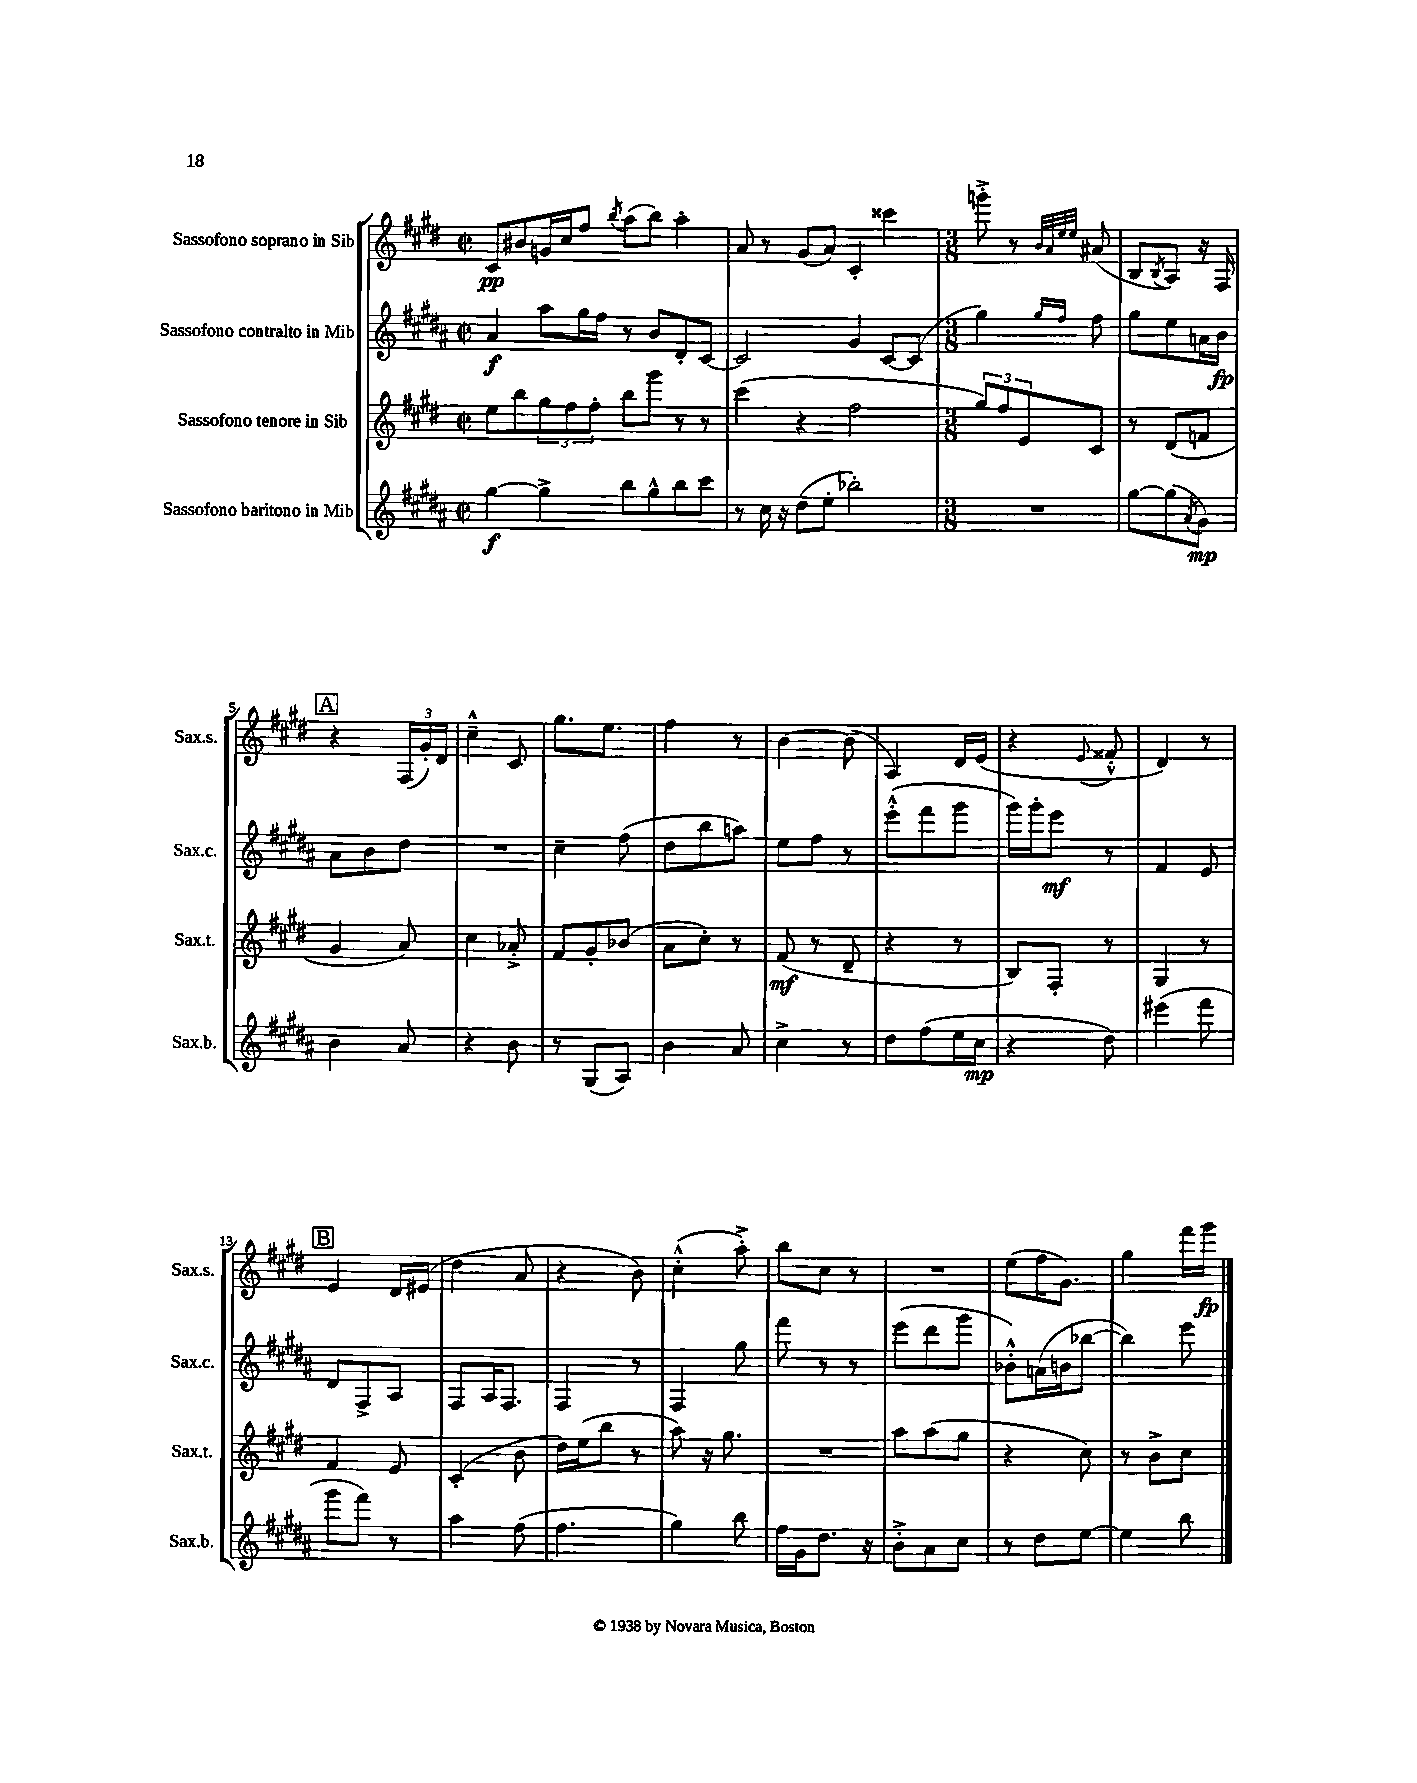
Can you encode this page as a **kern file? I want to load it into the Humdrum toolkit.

**kern	**kern	**kern	**kern
*staff4	*staff3	*staff2	*staff1
*clefG2	*clefG2	*clefG2	*clefG2
*k[f#c#g#d#a#]	*k[f#c#g#d#]	*k[f#c#g#d#a#]	*k[f#c#g#d#]
*M2/2	*M2/2	*M2/2	*M2/2
*met(c|)	*met(c|)	*met(c|)	*met(c|)
[4gg#	8ee	4a#	8c#
.	8bb	.	8b#
4gg#^]	12gg#	8aa#	16g
.	.	.	16cc#
.	12ff#	.	.
.	.	16gg#	8ff#
.	12ff#'	.	.
.	.	16ff#	.
.	.	.	8qbb
8bb	8bb	8r	(8aa
8gg#^^	8ggg#	8b	8bb)
8bb	8r	8d#'	4aa'
8ccc#	8r	[8c#	.
=	=	=	=
8r	(4ccc#	2c#]	8a
16cc#	.	.	8r
16r	.	.	.
(8dd#	4r	.	(8g#
8ee'	.	.	8a)
2bb-')	2ff#	4g#	4c#'
.	.	[8c#	4ccc##
.	.	(8c#]	.
=	=	=	=
*M3/8	*M3/8	*M3/8	*M3/8
4.r	12gg#)	4gg#)	8ggg'^
.	12ff#	.	.
.	.	.	8r
.	12e	.	.
.	.	.	32qqb
.	.	.	32qqa
.	.	16qqgg#	32qqee
.	.	16qqff#	32qqee
.	8c#	8ff#	(8a#
=	=	=	=
[8gg#	8r	8gg#	8B
.	.	.	8qB
(8gg#]	(8d#	8ee	8A)
8qa#	.	.	.
8g#)	8f	16a	16r
.	.	16b	16F#
=	=	=	=
4b	4g#	8a#	4r
.	.	8b	.
8a#	8a)	8dd#	(24F#
.	.	.	24g#')
.	.	.	24d#
=	=	=	=
4r	4cc#	4.r	4cc#~^^
8b	8a-'^	.	8c#
=	=	=	=
8r	8f#	4cc#~	8.gg#
(8G#	8g#'	.	.
.	.	.	8.ee
8A#)	(8b-	(8ff#	.
=	=	=	=
4b	8a	8dd#	4ff#
.	8cc#')	8bb	.
8a#	8r	8aa)	8r
=	=	=	=
4cc#^	(8f#	8ee	[4b
.	8r	8ff#	.
8r	8d#~	8r	(8b]
=	=	=	=
8dd#	4r	(8eee'^^	4A)
(8ff#	.	8fff#	.
16ee	8r	8ggg#	16d#
16cc#	.	.	(16e
=	=	=	=
4r	8B)	16ggg#)	4r
.	.	16ggg#'	.
.	8F#'	8eee	.
.	.	.	8qqe
8dd#)	8r	8r	8f##'^^
=	=	=	=
(4eee#	4G#	4f#	4d#)
8fff#	8r	8e	8r
=	=	=	=
8ggg#	4f#	8d#	4e
8fff#)	.	8F#^	.
8r	8e	8A#	16d#
.	.	.	(16e#
=	=	=	=
4aa#	(4c#'	8F#	4dd#
.	.	16A#	.
.	.	8.F#	.
(8ff#	8b	.	8a
=	=	=	=
4.ff#	16dd#)	4F#	4r
.	(16ee	.	.
.	8bb	.	.
.	8r	8r	8b)
=	=	=	=
4gg#)	8aa)	4F#	(4cc#'^^
.	16r	.	.
.	8.gg#	.	.
8bb	.	8gg#	8aa'^)
=	=	=	=
16ff#	4.r	8fff#	8bb
16g#	.	.	.
8.dd#	.	8r	8cc#
.	.	8r	8r
16r	.	.	.
=	=	=	=
8b'^	8aa	(8eee	4.r
8a#	(8aa	8ddd#	.
8cc#	8gg#	8ggg#	.
=	=	=	=
8r	4r	8b-'^^)	(8ee
8dd#	.	(16a	16ff#
.	.	16b	8.g#)
[8ee	8cc#)	[8bb-	.
=	=	=	=
4ee]	8r	4bb-])	4gg#
.	8b^	.	.
8bb	8cc#	8eee	16fff#
.	.	.	16ggg#
==	==	==	==
*-	*-	*-	*-
